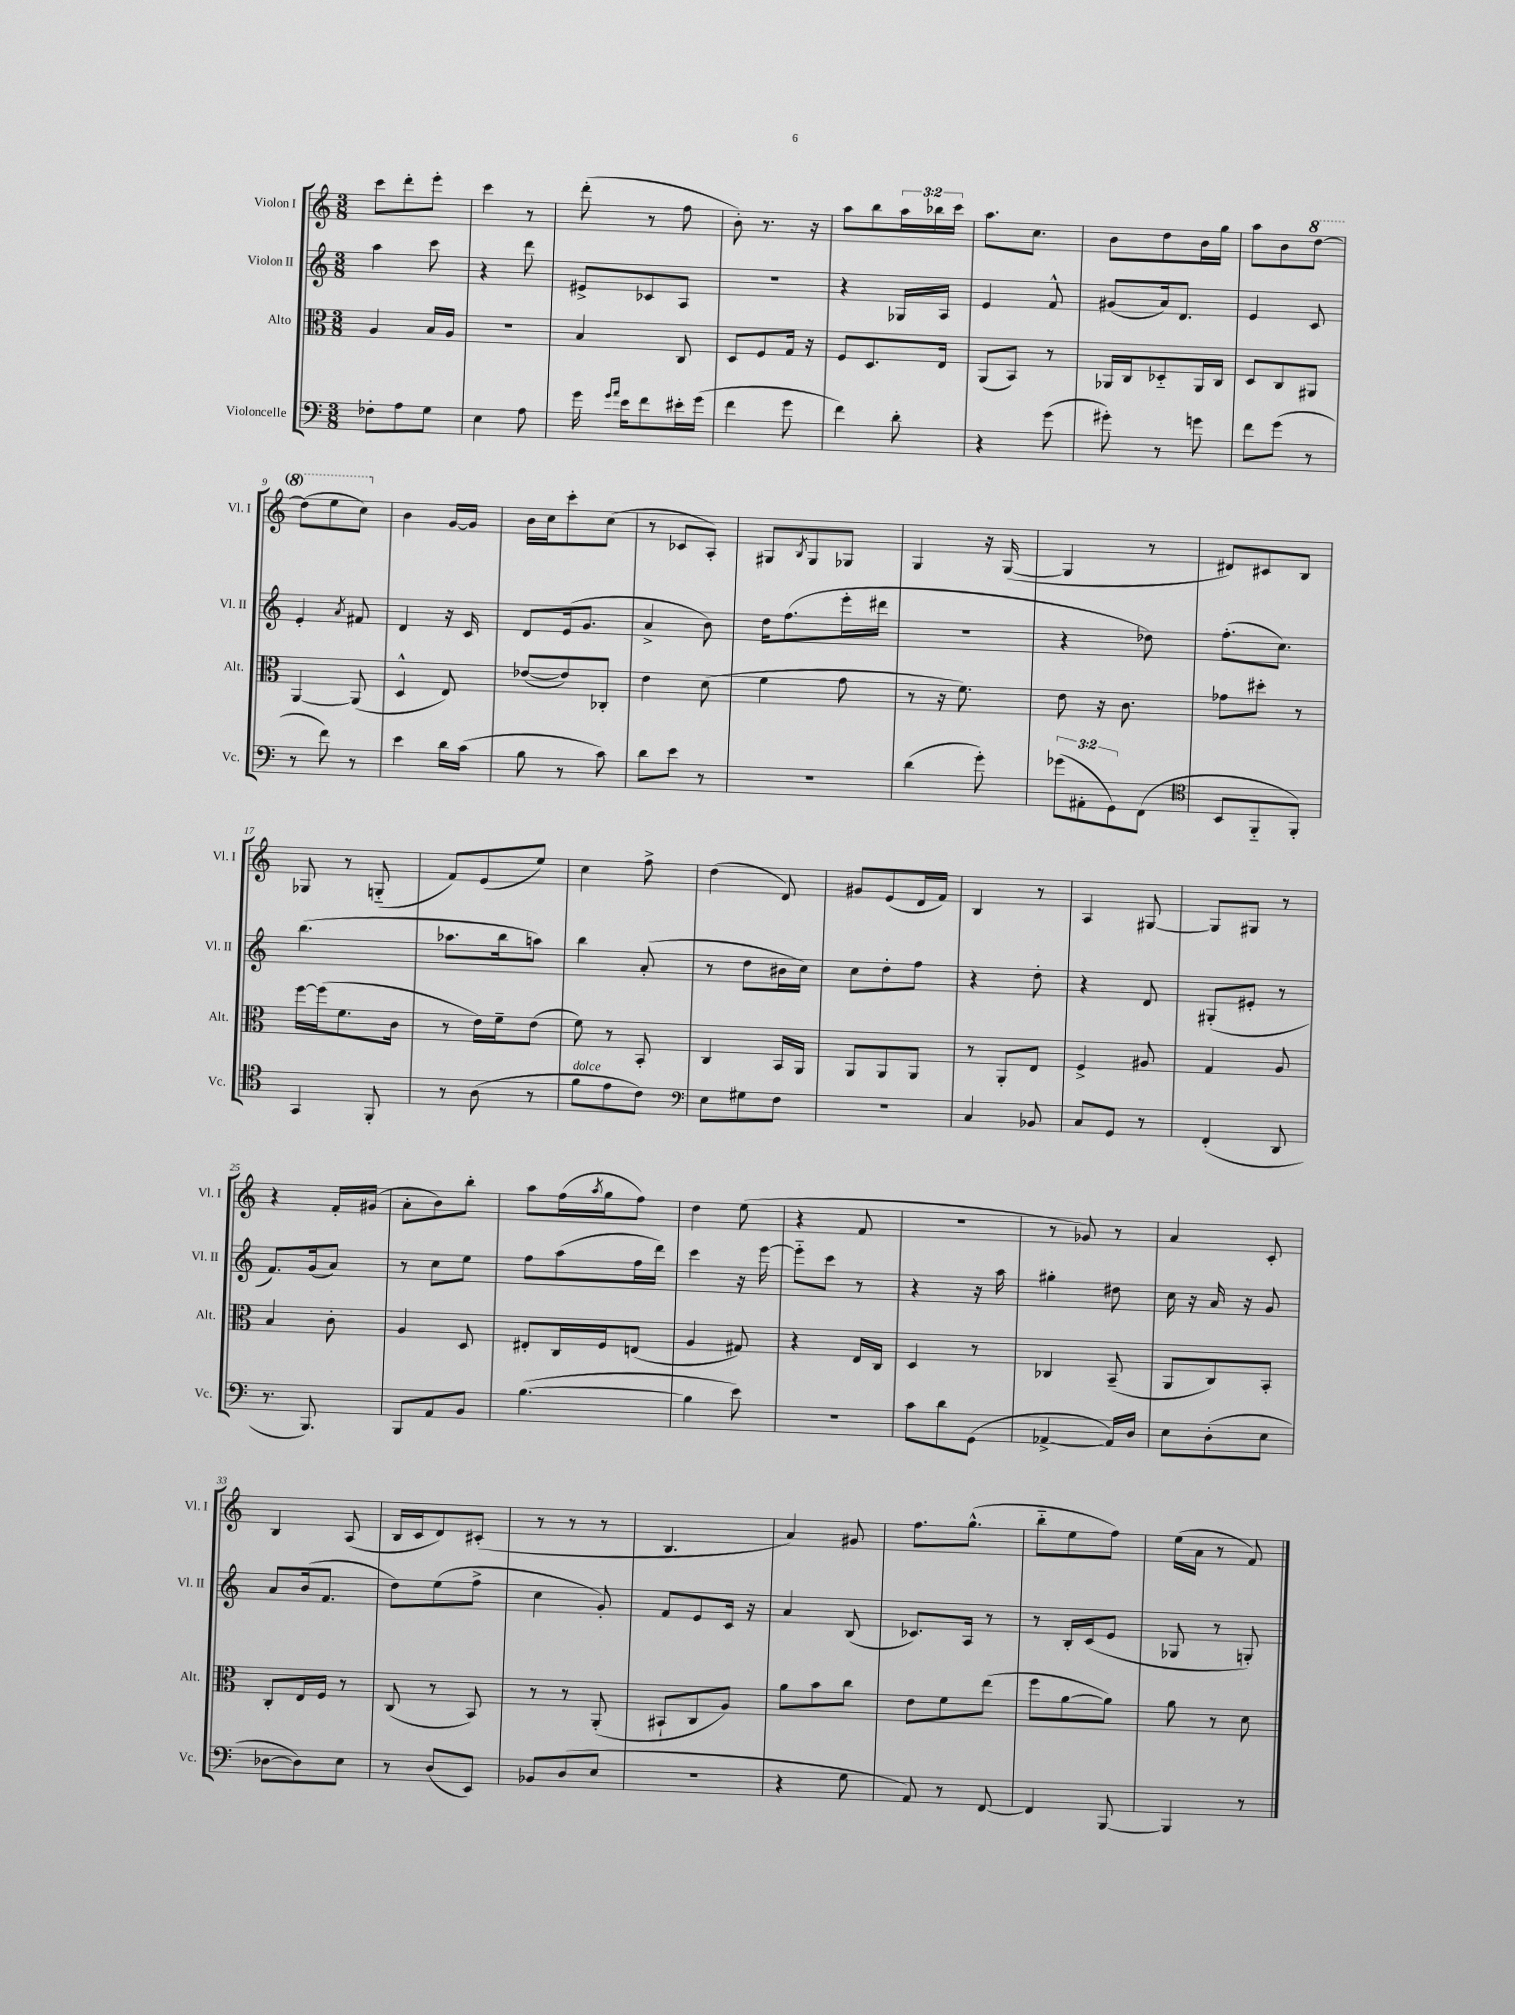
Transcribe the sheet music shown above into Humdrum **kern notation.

**kern	**kern	**kern	**kern
*staff4	*staff3	*staff2	*staff1
*clefF4	*clefC3	*clefG2	*clefG2
*k[]	*k[]	*k[]	*k[]
*M3/8	*M3/8	*M3/8	*M3/8
8F-'	4A	4aa	8ccc
8A	.	.	8ddd'
8G	16B	8ccc	8eee'
.	16A	.	.
=	=	=	=
4E	4.r	4r	4ccc
8A	.	8ddd	8r
=	=	=	=
16g	4B	8e#^	(8ddd'
16qqg	.	.	.
16qqa	.	.	.
16e	.	.	.
8f	.	8c-	8r
16e#'	8C	8A	8ff
(16g	.	.	.
=	=	=	=
4f	8D	4.r	8b')
.	8F	.	8.r
8g	16G	.	.
.	16r	.	16r
=	=	=	=
4f)	8F	4r	8aa
.	8.D	.	8bb
8d'	.	16G-	24aa
.	.	.	24bb-
.	16E	16A	.
.	.	.	24ccc
=	=	=	=
4r	(8AA	4e	8.aa
.	8BB)	.	.
.	.	.	8.cc
(8g	8r	8f^^	.
=	=	=	=
8g#')	16AA-	(8g#	8b
.	16C	.	.
8r	8D-'~	16a)	8dd
.	.	8.d	.
8g	16AA-	.	16b
.	16C	.	16gg
=	=	=	=
8f	8D	4e	8aa
(8g	8C	.	8b
8r	8AA#	8c	[8ddd
=	=	=	=
8r	[4AA	4e'	(8ddd]
8f)	.	.	8eee
.	.	8qa	.
8r	(8AA]	8f#	8ccc)
=	=	=	=
4e	4D^^	4d	4b
16d	8E)	16r	[16g
(16c	.	16c	16g]
=	=	=	=
8B	([8e-	8d	16b
.	.	.	16cc
8r	8e-])	(16e	8ccc'
.	.	8.g	.
8c)	8C-'	.	(8cc
=	=	=	=
8d	4e	4a^	8r
8e	.	.	8c-
8r	(8d	8b)	8A')
=	=	=	=
4.r	4f	16dd	8G#
.	.	(8.ff	.
.	.	.	8qB
.	.	.	8G#
.	8g	16eee'	8G-
.	.	16ddd#	.
=	=	=	=
(4d	8r	4.r	4G
.	16r	.	.
.	8.f)	.	.
8g')	.	.	16r
.	.	.	([16G
=	=	=	=
(12g-	8e	4r	4G]
12AA#'	.	.	.
.	16r	.	.
12GG)	.	.	.
.	8.c	.	.
(8FF	.	8dd-)	8r
=	=	=	=
*clefC4	*	*	*
8BB	8g-	(8.ff'	8d#)
8FF'~	8dd#'	.	8c#
.	.	8.cc)	.
8FF')	8r	.	8B
=	=	=	=
4GG	[16ff	(4.bb	8G-
.	(16ff]	.	.
.	8.f	.	8r
8FF'	.	.	(8G'~
.	16c	.	.
=	=	=	=
8r	8r	8.aa-	8f)
(8A	16e)	.	(8e
.	16f~	16bb	.
8r	(8e	8aa)	8ee)
=	=	=	=
8f	8f)	4bb	4cc
8e	8r	.	.
8c)	8BB'	(8a'	8ff^
=	=	=	=
*clefF4	*	*	*
8E	4C	8r	(4dd
8G#	.	8dd	.
8F	16BB	16b#	8d)
.	16AA	16cc)	.
=	=	=	=
4.r	8AA	8cc	8g#
.	8AA	8dd'	(8e
.	8AA	8ff	16d
.	.	.	16f)
=	=	=	=
4C	8r	4r	4B
.	8AA'	.	.
8BB-	8E	8dd'	8r
=	=	=	=
8C	4F^	4r	4A
8GG	.	.	.
8r	8A#	8d	[8G#
=	=	=	=
(4FF'	4G	(8G#'	8G#]
.	.	8e#'	8G#
8DD	8A	8r	8r
=	=	=	=
8.r	4B	8.f)	4r
8.BBB)	.	(16g	.
.	8c'	8a)	16f'
.	.	.	(16g#
=	=	=	=
8BBB	4A	8r	8a'
8AA	.	8cc	8b)
8BB	8D	8ee	8bb'
=	=	=	=
([4.B	8E#'	8ff	8aa
.	16C	(8aa	(16ff
.	.	.	8qaa
.	16F	.	16gg
.	(8E	16ff	8ff)
.	.	16ddd)	.
=	=	=	=
4B]	4A	4ccc	4dd
8e)	8G#)	16r	(8ee
.	.	[16eee	.
=	=	=	=
4.r	4r	8eee'~]	4r
.	.	8ccc	.
.	16E	8r	8f
.	16C	.	.
=	=	=	=
8c	4D	4r	4.r
8d	.	.	.
(8GG	8r	16r	.
.	.	16aa	.
=	=	=	=
[4AA-^	4C-	4gg#'	8r
.	.	.	8g-)
16AA-])	(8BB~	8dd#	8r
16D	.	.	.
=	=	=	=
8E	8AA	16cc	4a
.	.	16r	.
(8D'	8C)	16a	.
.	.	16r	.
8E	8BB'	8g	8c'
=	=	=	=
[8D-	8C'	8a	4B
8D-])	16E	(16b	.
.	16F	8.f	.
8E	8r	.	(8A
=	=	=	=
8r	(8C	8dd)	16B
.	.	.	16c
(8D	8r	(8ee	8d)
8EE)	8BB)	8ff^	(8c#'
=	=	=	=
8BB-	8r	4cc	8r
(8D	8r	.	8r
8E	(8AA'	8g')	8r
=	=	=	=
4.r	8BB#`	8f	4.B
.	8C	8e	.
.	8A)	16c	.
.	.	16r	.
=	=	=	=
4r	8a	4a	4a)
.	8b	.	.
8G	8cc	(8B	8g#
=	=	=	=
8AA)	8e	8.c-)	8.ff
8r	8f	.	.
.	.	16A	(8.gg^^
[8FF	(8ee	8r	.
=	=	=	=
4FF]	8ff	8r	8bb'~
.	[8a	16B'	8ee
.	.	(16c	.
[8BBB	8a])	8e	8ff)
=	=	=	=
4BBB]	8a	8G-	(16ee
.	.	.	16a
.	8r	8r	8r
8r	8d	8G')	8f)
==	==	==	==
*-	*-	*-	*-
